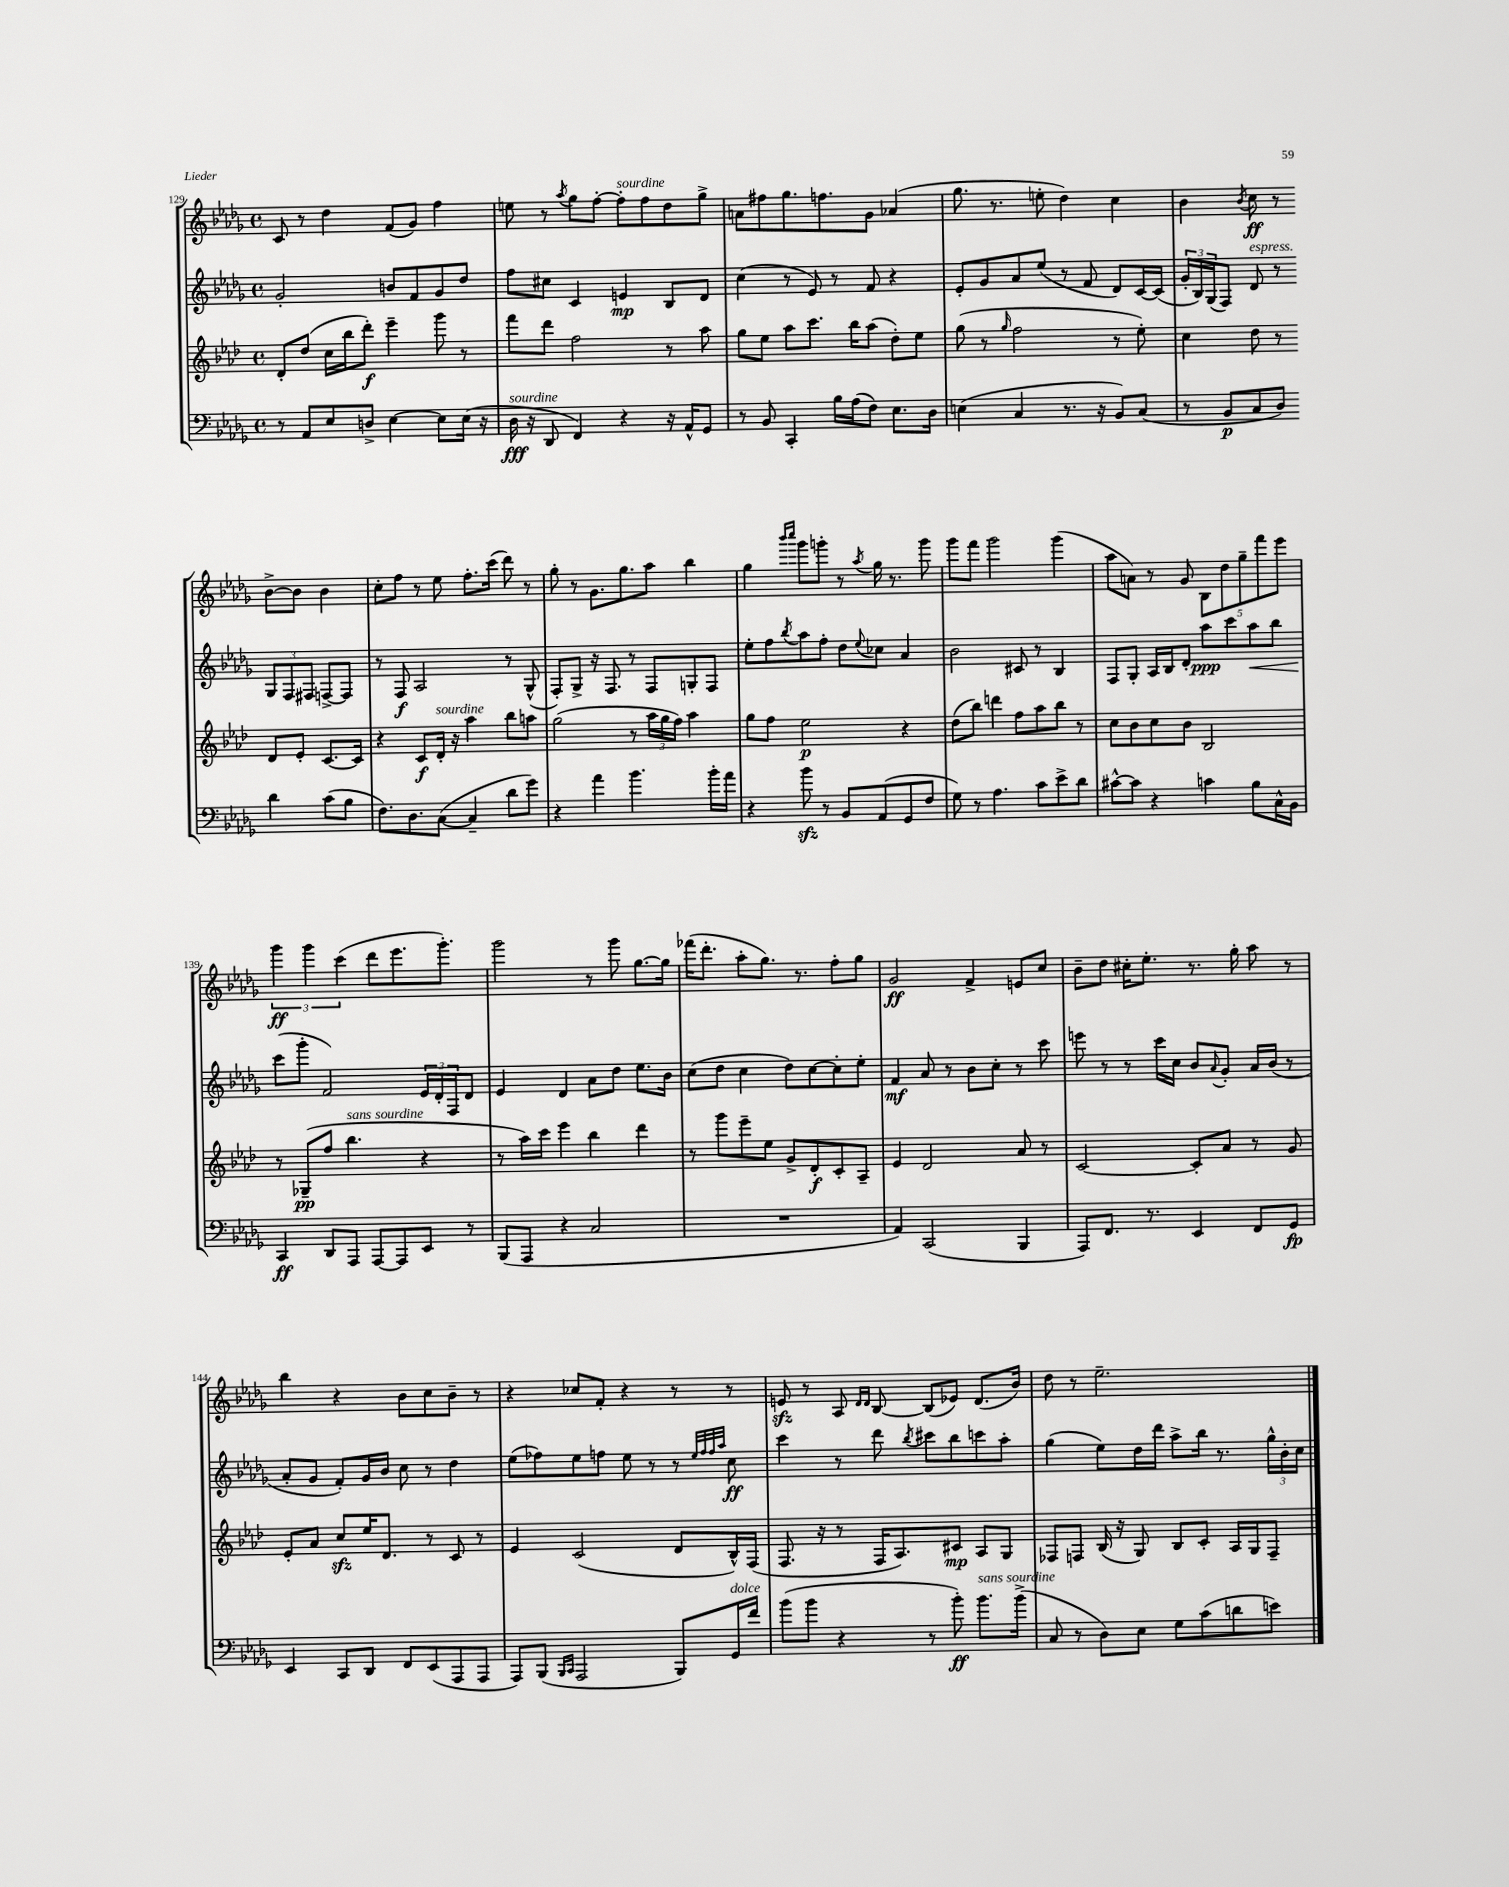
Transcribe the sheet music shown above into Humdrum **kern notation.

**kern	**kern	**kern	**kern
*staff4	*staff3	*staff2	*staff1
*clefF4	*clefG2	*clefG2	*clefG2
*k[b-e-a-d-g-]	*k[b-e-a-d-]	*k[b-e-a-d-g-]	*k[b-e-a-d-g-]
*M4/4	*M4/4	*M4/4	*M4/4
*met(c)	*met(c)	*met(c)	*met(c)
8r	8d-'/L	2g-'/	8c/
8AA-/L	(8dd-/J	.	8r
8E-/	16cc\LL	.	4dd-\
.	16bb-\J	.	.
8D^/J	8ddd-'\J)	.	.
[4E-\	4eee-~\	8b/L	(8f/L
.	.	8f/	8g-/J)
8E-\]L	8ggg\	8g-/	4ff\
(16E-\Jk	8r	8dd-/J	.
16r	.	.	.
=	=	=	=
16D-\	8fff\L	8ff\L	8ee\
16r	.	.	.
8DD-/	8ddd-\J	8cc#\J	8r
.	.	.	8qaa-/
4FF/)	2ff\	4c/	8gg-\L
.	.	.	[8ff'\J
4r	.	4e/	8ff'\]L
.	.	.	8ff\
16r	8r	8B-/L	8dd-\
16AA-^^/LK	.	.	.
8GG-/J	8aa-\	8d-/J	8gg-^\J
=	=	=	=
8r	8gg\L	(4cc\	8a\L
8BB-/	8ee-\J	.	8ff#\
4CC'/	8aa-\L	8r	8.gg-\
.	8.ccc\J	8e-/)	.
.	.	.	8.ff\
16B-\LL	.	8r	.
(16A-\J	16bb-\LK	.	.
8F\J)	(8aa-\J	8f/	8g-\J
8.E-\L	8dd-'\L)	4r	(4a-/
.	8ee-\J	.	.
16D-\Jk	.	.	.
=	=	=	=
(4E\	(8gg\	8e-'/L	8.gg-\
.	8r	8g-/	.
.	.	.	8.r
.	16qqgg/	.	.
4C/	2ff\	8a-/	.
.	.	(8ee-/J	8ee'\
8.r	.	8r	4dd-\)
.	.	8f/	.
16r	.	.	.
8BB-/L)	8r	8d-/L)	4cc\
(8C/J	8ee-'\)	[16c/L	.
.	.	(16c/]JJ	.
=	=	=	=
8r	4cc\	24g-'/LL	4b-\
.	.	24B-/)	.
.	.	(24G-/J	.
8BB-/L	.	8F/J)	.
.	.	.	8qb-/
8C/	8dd-\	8d-/	8cc\
8D-/J)	8r	8r	8r
4d-\	8d-/L	12G-/L	[8b-^\L
.	.	12F/	.
.	8e-'/J	.	8b-\]J
.	.	12F#/J	.
(8c\L	[8.c/L	[8F^/L	4b-\
8B-\J	.	8F/]J	.
.	16c/]Jk	.	.
=	=	=	=
8.F\L)	4r	8r	8cc'\L
.	.	8F/	8ff\J
8.D-\	.	.	.
.	8c/L	2A-/	8r
([8C\J	16d-'/Jk	.	8ee-\
.	16r	.	.
4C~/]	4aa-\	.	8.ff'\L
.	.	.	(16ccc\Jk
8d-\L	8bb-\L	8r	8ddd-\)
8g-\J)	8aa\J	(8G-^^/	8r
=	=	=	=
4r	(2gg\	8F'/L)	8gg-'\
.	.	8G-^/J	8r
4a-\	.	16r	8.g-\L
.	.	8.F/	.
.	.	.	8.gg-\
4.b-\	8r	8r	.
.	24aa-\LL	8F/L	8aa-\J
.	24gg\	.	.
.	24ff\JJ)	.	.
.	4aa-\	8G'/	4bb-\
16b-'\LL	.	8F/J	.
16a-\JJ	.	.	.
=	=	=	=
4r	8gg\L	8ee-'\L	4gg-\
.	8ff\J	8ff\	.
.	.	.	16qqbbb-/LL
.	.	8qbb-/	16qqcccc/JJ
8b-\	2ee-\	8aa-\	8ggg-\L
8r	.	8ff'\J	8ggg'\J
8BB-/L	.	8dd-\L	8r
.	.	8qqee-/	8qaa-/
(8AA-/	.	8cc-\J	16gg-\
.	.	.	8.r
8GG-/	4r	4a-/	.
8F/J	.	.	8ggg\
=	=	=	=
8G-\)	(8dd-\L	2b-\	8ggg-\L
8r	8bb-\J)	.	8fff\J
4.A-\	4ddd\	.	2ggg-\
.	8ff\L	8c#/	.
8c\L	8aa-\	8r	.
8e-^\	8bb-\J	4B-/	(4ggg-\
8d-\J	8r	.	.
=	=	=	=
[8c#^^\L	8cc\L	8F/L	8aa-\L
8c#\]J	8b-\	8G-'/J	8a\J)
4r	8cc\	16A-/LL	8r
.	.	16B-/J	.
.	8b-\J	8d-'/J	8g-/
4c\	2B-/	8aa-\L	10B-\L
.	.	.	10dd-\
.	.	8ccc\	.
.	.	.	10gg-~\
8B-\L	.	8aa-\	.
.	.	.	10fff\
16C^^\L	.	8bb-\J	.
.	.	.	10eee-\J
16BB-\JJ	.	.	.
=	=	=	=
4CC/	8r	(8ccc\L	6ggg-\
.	(8G-~/L	8ggg-'\J	.
.	.	.	6ggg-\
8DD-/L	8ff/J	2f/)	.
.	.	.	(6ccc\
8AAA-/J	4.bb-\	.	.
[8AAA-/L	.	.	8ddd-\L
8AAA-/]	.	.	8.eee-\
8EE-/J	4r	24e-/LL	.
.	.	24d-'/	.
.	.	.	8.ggg-'\J)
.	.	24F/J	.
8r	.	8d-/J	.
=	=	=	=
(8BBB-/L	8r	4e-/	2ggg-\
8AAA-/J	16aa-\LL)	.	.
.	16ccc\JJ	.	.
4r	4eee-\	4d-/	.
2C/	4bb-\	8a-\L	8r
.	.	8dd-\J	8ggg-\
.	4ddd-\	8.ee-\L	[8.gg-\L
.	.	16b-\Jk	16gg-\]Jk
=	=	=	=
1r	8r	(8cc\L	(16fff-\LK
.	.	.	8.ddd-'\J
.	8ggg\L	8dd-\J	.
.	8eee-~\	4cc\	8aa-'\L
.	8ee-\J	.	8.gg-\J)
.	8g^/L	8dd-\L)	.
.	.	.	8.r
.	8d-'/	[8cc\	.
.	8c'/	8cc'\]	8ff'\L
.	8A-~/J	8ee-'\J	8gg-\J
=	=	=	=
4AA-/)	4e-/	4f/	2g-/
(2CC/	2d-/	8a-/	.
.	.	8r	.
.	.	8b-\L	4f^/
.	.	8cc'\J	.
4BBB-/	8a-/	8r	8e/L
.	8r	8ccc\	8cc/J
=	=	=	=
8AAA-/L)	[2c/	8eee\	8b-~\L
8.FF/J	.	8r	8dd-\J
.	.	8r	16cc#'\LK
8.r	.	.	8.ee-'\J
.	.	16ccc\LL	.
.	.	16cc\JJ	.
4EE-/	8c'/]L	8b-/L	8.r
.	.	8qqa-/	.
.	8a-/J	8g-'/J	.
.	.	.	16gg-'\
8FF/L	8r	16a-/LL	8aa-\
.	.	(16b-/JJ	.
8GG-/J	8g/	8r	8r
=	=	=	=
4EE-/	8e-'/L	8a-'/L	4bb-\
.	8a-/J	8g-/J	.
8CC/L	8cc/L	8f'/L)	4r
8DD-/J	16ee-/K	16g-/L	.
.	8.d-/J	16b-/JJ	.
8FF/L	.	8cc\	8b-\L
(8EE-/	8r	8r	8cc\
8AAA-/	8c/	4dd-\	8b-~\J
8AAA-/J	8r	.	8r
=	=	=	=
8AAA-/L)	4e-/	(8ee-\L	4r
(8BBB-/J	.	8ff-\)	.
16qqBBB-/LL	.	.	.
16qqCC/JJ	.	.	.
2AAA-/	(2c/	8ee-\	8cc-/L
.	.	8ff\J	8f'/J
.	.	8ee-\	4r
.	.	8r	.
8BBB-/L)	8d-/L	8r	8r
.	.	32qqee-/LLL	.
.	.	32qqff/	.
.	.	32qqff/	.
.	.	32qqaa-/JJJ	.
16GG-/L	16B-^^/L)	8cc\	8r
16f/JJ	(16F/JJ	.	.
=	=	=	=
(8b-\L	8.F/	4ccc\	8e/
8b-\J	.	.	8r
.	16r	.	.
4r	8r	8r	8A-/
.	.	.	16qqd-/LL
.	.	.	16qqd-/JJ
.	16F/LK	8ddd-\	[8B-/
.	8.A-/)	.	.
.	.	8qbb-/	.
8r	.	8ccc#\L	(8B-/]L
8b-'\)	8c#/J	8bb-\	8e-/J)
8.b-\L	8A-/L	8ccc\	(8.d-/L
.	8G/J	8aa-'\J	.
(16b-^\Jk	.	.	16b-/Jk)
=	=	=	=
8C/	8F-/L	(4gg-\	8dd-\
8r	8F/J	.	8r
8D-\L)	(16B-/	8ee-\L)	2.ee-~\
.	16r	.	.
8E-\J	8G/)	16dd-\L	.
.	.	16ddd-\JJ	.
8G-\L	8B-/L	8aa-^\L	.
(8c\	8c'/J	16bb-\Jk	.
.	.	8.r	.
8d\	16A-/LL	.	.
.	16G/J	.	.
8e\J)	8F~/J	24gg-^^\LL	.
.	.	24b-'\	.
.	.	24cc\JJ	.
==	==	==	==
*-	*-	*-	*-
